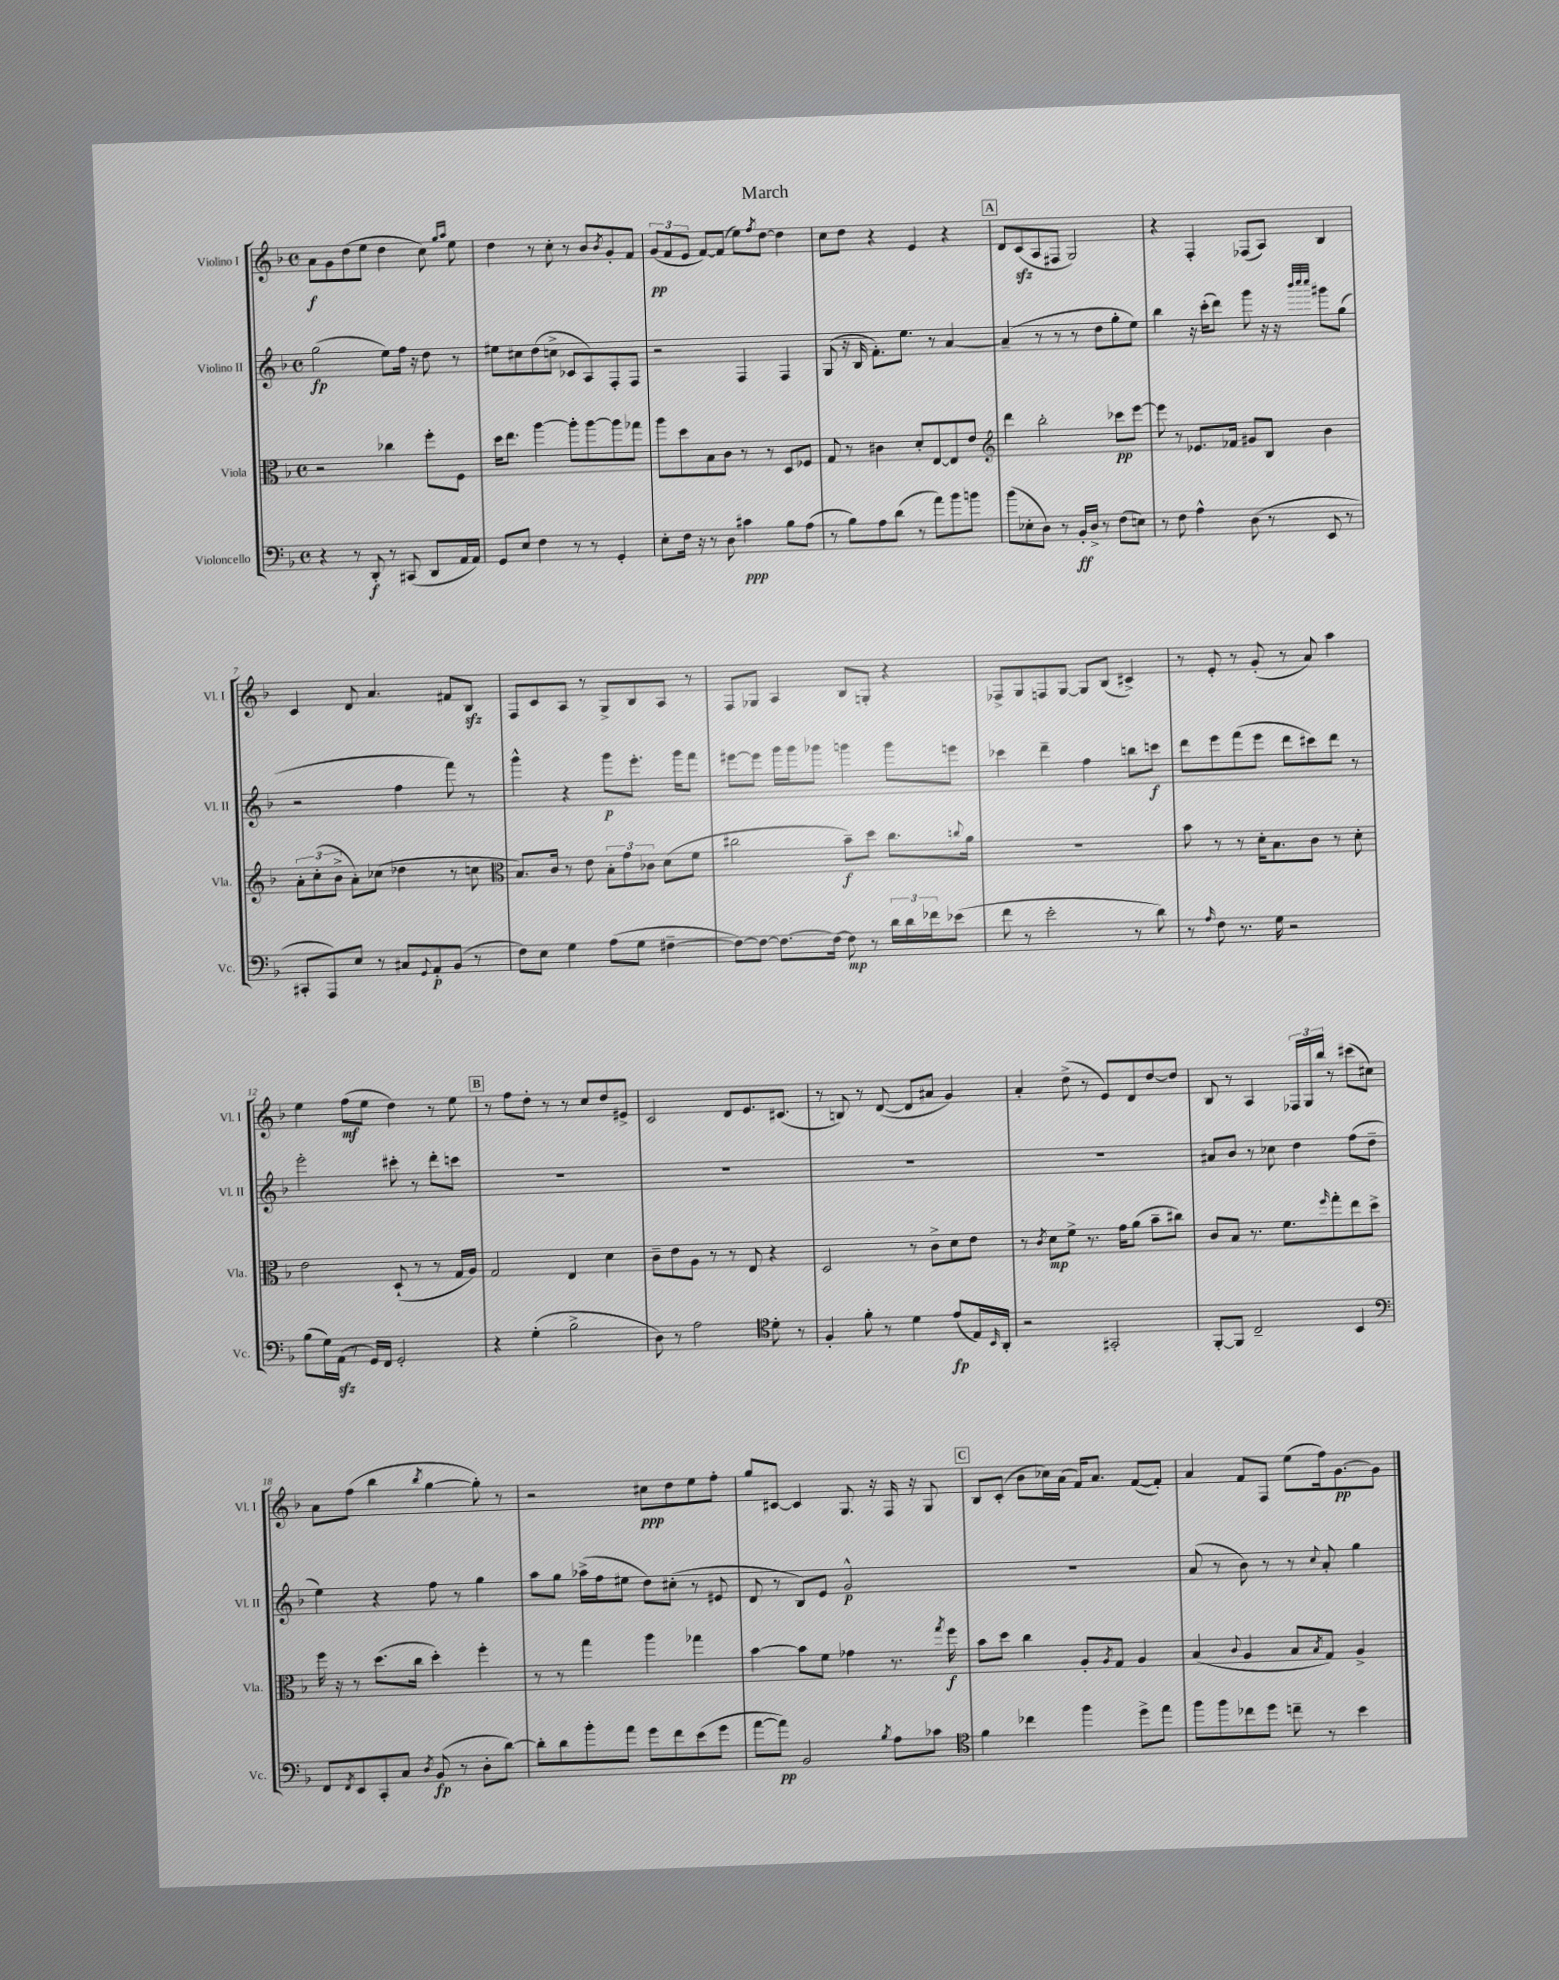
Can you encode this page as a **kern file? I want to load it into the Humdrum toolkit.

**kern	**kern	**kern	**kern
*staff4	*staff3	*staff2	*staff1
*clefF4	*clefC3	*clefG2	*clefG2
*k[b-]	*k[b-]	*k[b-]	*k[b-]
*M4/4	*M4/4	*M4/4	*M4/4
*met(c)	*met(c)	*met(c)	*met(c)
4r	2r	(2gg	8a
.	.	.	8g
8r	.	.	(8dd
8DD'	.	.	8ee
8r	4cc-	8ee)	4dd
(8CC#	.	16ff	.
.	.	16r	.
8DD	8ff'	8dd	8cc)
.	.	.	16qqgg
.	.	.	16qqaa
16AA	8F	8r	8ee
16AA)	.	.	.
=	=	=	=
8GG	16dd	8ee#	4dd
.	8.ee	.	.
8E	.	8cc#	.
4F	[4aa	(8dd	8r
.	.	8cc^	8cc'
8r	8aa']	8c-	8r
8r	[8aa	8A)	8b-
.	.	.	8qb-
4GG'	8aa]	8F'	8g'
.	8gg-	8F	8f
=	=	=	=
8E'	8aa	2r	(12g
.	.	.	12f
16F	8dd	.	.
.	.	.	12e
16r	.	.	.
8r	8B-	.	[8f)
8D	8c	.	(8f]
4c#	8r	4F	8ee)
.	.	.	8qff
.	8r	.	[8dd
8B-	8D	4F	4dd]
(8A	8F-	.	.
=	=	=	=
8r	8G	(8G	8cc
8B-)	8r	16r	8dd
.	.	16B-	.
8A	4c#	8.f')	4r
(8d	.	.	.
.	.	8.ee	.
8r	8d'	.	4e
8a)	[8E	8r	.
8b-	8E]	[4a	4r
8b	8e	.	.
=	=	=	=
*	*clefG2	*	*
(8b-	4ddd	(4a~]	8d
8E-'	.	.	(8c
8D)	2bb-'	8r	8A
8r	.	8r	8F#
16BB-'	.	8r	2G)
16D^	.	.	.
8r	.	8dd	.
(8F	8ccc-	8gg'	.
8E)	[8eee	8ee)	.
=	=	=	=
8r	8eee]	4bb-	4r
8F	8r	.	.
4A^^	8.e-	16r	4F'
.	.	(16ccc'	.
.	.	8ddd)	.
.	16f-	.	.
(8D	8g#	8ggg	(8F-
8r	8B-	16r	8A)
.	.	16r	.
.	.	32qqbbb-	.
.	.	32qqcccc	.
.	.	32qqcccc	.
8EE	4b-	8ggg#	4B-
8r	.	(8gg	.
=	=	=	=
8CC#'	12a'	2r	4c
.	(12cc'	.	.
8AAA)	.	.	.
.	12b-^	.	.
8E	8a')	.	8d
8r	(8cc-	.	4.a
8C#	4dd-	4ff	.
8qqGG	.	.	.
8AA'	.	.	.
(8BB-	8r	8fff)	8f#
8r	8cc	8r	8B-
=	=	=	=
*	*clefC3	*	*
8F)	8.B-)	4ggg^^	8F
8E	.	.	8c
.	16c	.	.
4G	8r	4r	8A
.	8e	.	8r
(8A	12B-'	8ggg	8G^
.	12g	.	.
8G	.	8.eee'	8B-
.	12c-	.	.
[4F#~	(8d	.	8A
.	.	16ggg	.
.	8f	8fff	8r
=	=	=	=
8F#_)	2cc#	[8eee#	8F
8F#_	.	8eee#]	8G-
8.F#_	.	16ggg	4A
.	.	16ggg	.
.	.	8ggg-	.
16F#_	.	.	.
8F#]	8b-~)	4ggg	8B-
8r	8dd	.	8G'
24d	8.cc#	8ggg	4r
24d	.	.	.
24f-	.	.	.
(8e-	.	8eee	.
.	8qqcc	.	.
.	16a	.	.
=	=	=	=
8f	1r	4ccc-	8F-^
8r	.	.	8G
2e'	.	4ddd~	8F
.	.	.	[8G
.	.	4ff	8G]
.	.	.	(8B-
8r	.	8bb	4c#^)
8d)	.	8ccc	.
=	=	=	=
8r	8b-	8ddd	8r
16qqA	.	.	.
8F	8r	8eee	8e'
8.r	8r	(8fff	8r
.	16d'	8eee	(8g'
16G	8.B-	.	.
2r	.	8ddd	8r
.	8c	8ccc#)	8a)
.	8r	8ddd	4aa
.	8d'	8r	.
=	=	=	=
(8B-	2e	2eee'	4ee
16G)	.	.	.
(16AA	.	.	.
8r	.	.	(8ff
16GG)	.	.	8ee
16FF	.	.	.
2GG'	(8D`	8ccc#'	4dd)
.	8r	8r	.
.	8r	8ddd'	8r
.	16G	8ccc	8ee
.	16A)	.	.
=	=	=	=
4r	2G	1r	8r
.	.	.	8ff
(4G'	.	.	8dd'
.	.	.	8r
2B-^	4E	.	8r
.	.	.	8cc
.	4d	.	8dd
.	.	.	8e#^
=	=	=	=
8D)	8c~	1r	2c
8r	8e	.	.
2A	8A	.	.
.	8r	.	.
.	8r	.	8d
.	8E	.	8.e
*clefC4	*	*	*
8d'	4r	.	.
.	.	.	(8.c#
8r	.	.	.
=	=	=	=
4F'	2D	1r	8r
.	.	.	8B)
8f'	.	.	8r
8r	.	.	([8d
4d	8r	.	8d]
.	8c^	.	8a#
(8e	8d	.	4g)
16E)	8e	.	.
16qqBB-	.	.	.
16AA'	.	.	.
=	=	=	=
2r	8r	1r	4a'
.	8qc	.	.
.	8d	.	.
.	8f^	.	(8dd^
.	8.r	.	8r
2GG#'	.	.	8e)
.	16g	.	.
.	(8a	.	8d
.	8b-~	.	[8dd
.	8cc#)	.	8dd]
=	=	=	=
[8FF'	8c	8a#	8B-
8FF]	8B-	8b-	8r
2C~	8.r	8r	4A
.	.	8cc-	.
.	8.f	.	.
.	.	4dd	24F-
.	.	.	24G
.	.	.	24bb-
.	16qqff	.	.
.	8gg'	.	8r
4BB-	8ee	(8ff	(8ccc#
.	8dd^	8dd~	8cc#)
=	=	=	=
*clefF4	*	*	*
8FF	16ff	4ee)	8a
.	16r	.	.
8qFF	.	.	.
8EE	8r	.	(8ff
8CC'	(8.dd	4r	4bb-
8C	.	.	.
.	16cc	.	.
8qD	.	.	8qbb-
(8BB-	4dd')	8ff	[4gg
8r	.	8r	.
8D'	4ff'	4gg	8gg'])
[8d)	.	.	8r
=	=	=	=
8d']	8r	8aa	2r
8d	8r	8gg	.
8b-'	4gg	(16aa-^	.
.	.	16ff	.
8a	.	8ee#	.
8g	4aa	8dd)	8cc#
8f	.	(8cc#'	8dd
(8e	4gg-	8r	8ee
8g	.	8e#	8ff'
=	=	=	=
[8a	[4b-	8d	8gg
8a])	.	8r	[8c#
2BB-	8b-]	8B-)	4c#]
.	8f	8e	.
.	4g-	2g^^	8.G
.	.	.	16r
8qB-	.	.	.
8A	8.r	.	16F
.	.	.	16r
8c-	.	.	8G
.	8qgg	.	.
.	16ff	.	.
=	=	=	=
*clefC4	*	*	*
4f	8b-	1r	8B-
.	8dd	.	(8c'
4cc-	4cc	.	8b-
.	.	.	16cc-)
.	.	.	(16a
4ff	8A'	.	16f)
.	.	.	8.a
.	8qA	.	.
.	8G	.	.
8dd^	4A	.	([8f
8ee	.	.	8f'])
=	=	=	=
8ff	(4B-	(8a	4a
8ff	.	8r	.
.	8qqc	.	.
8cc-	4A	8b-)	8f
8dd	.	8r	8F
8cc~	8B-	8r	(8ee
.	8qB-	8qqcc	.
8r	8G)	8a'	16ff)
.	.	.	[8.g
4b-	4A^	4gg	.
.	.	.	8g]
==	==	==	==
*-	*-	*-	*-
